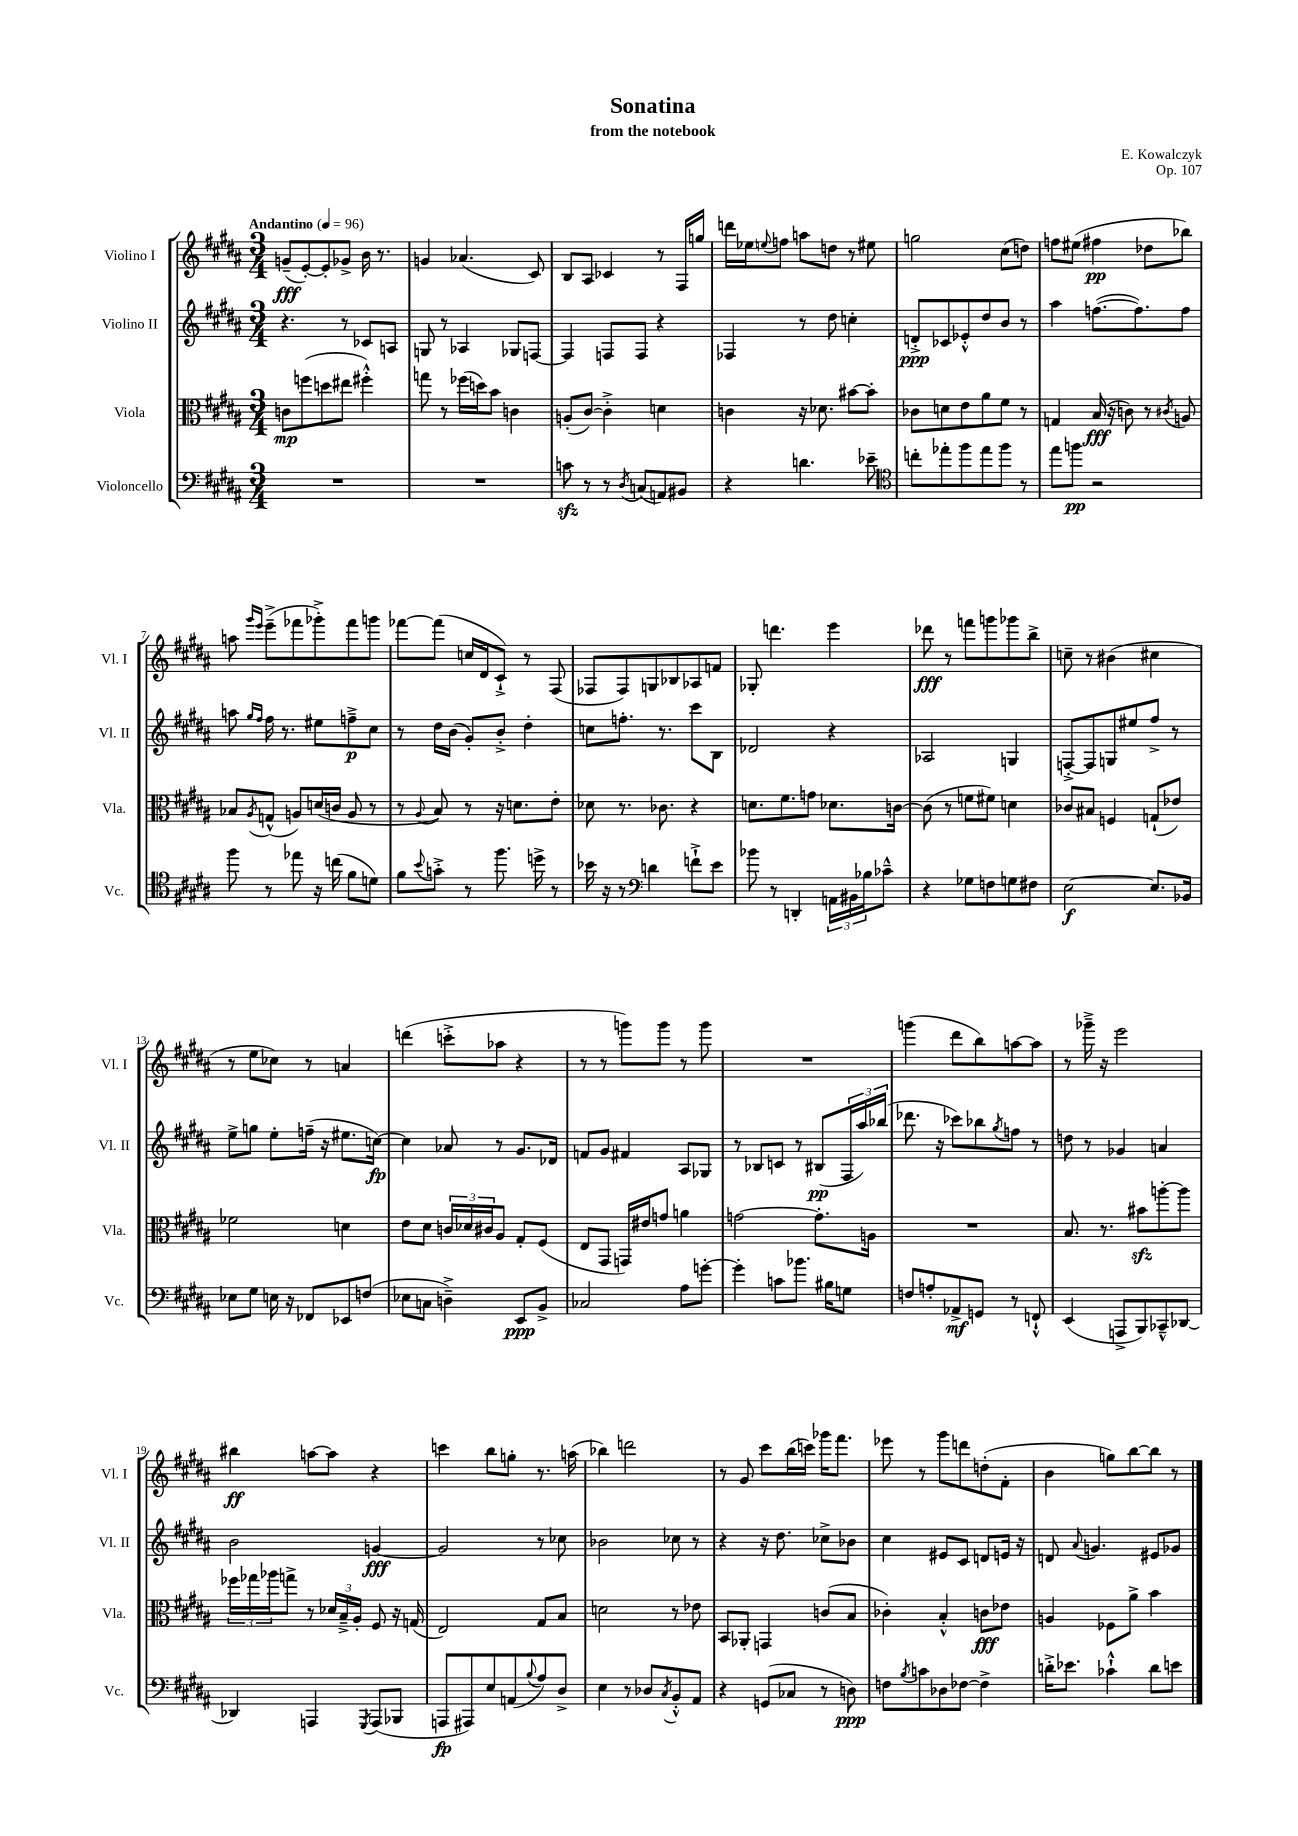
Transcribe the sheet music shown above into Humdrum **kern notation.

**kern	**kern	**kern	**kern
*staff4	*staff3	*staff2	*staff1
*clefF4	*clefC3	*clefG2	*clefG2
*k[f#c#g#d#a#]	*k[f#c#g#d#a#]	*k[f#c#g#d#a#]	*k[f#c#g#d#a#]
*M3/4	*M3/4	*M3/4	*M3/4
*MM96	*MM96	*MM96	*MM96
2.r	8c	4.r	(8g~
.	(8ff	.	[8e')
.	8dd	.	8e']
.	8ee#	8r	8g-^
.	4ff#'^^)	8c-	16b
.	.	.	8.r
.	.	8A	.
=	=	=	=
2.r	8gg	8G	4g
.	8r	8r	.
.	(16ff-	4A-	(4.a-
.	16dd)	.	.
.	8b	.	.
.	4c	8G-	.
.	.	[8F	8c#)
=	=	=	=
8c	(8A'	4F]	8B
8r	[8c#)	.	8A#
8r	4c#'^]	8F	4c-
8qD#	.	.	.
(8C	.	8F	.
8AA)	4d	4r	8r
8BB#	.	.	16F#
.	.	.	16gg
=	=	=	=
4r	4c	4F-	16ddd
.	.	.	16ee-
.	.	.	8qqee
.	.	.	8ff
4.d	16r	8r	8aa
.	8.d-	.	.
.	.	8dd#	8dd
.	[8b#	4cc'	8r
8e-~	8b#']	.	8ee#
=	=	=	=
*clefC4	*	*	*
8cc'	8c-	8d'^	2gg
8ee-'	8d	8c-	.
8ff#	8e	8e-'^^	.
8ee-	8a#	8dd#	.
8ff#	8f#	8b	(8cc#
8r	8r	8r	8dd)
=	=	=	=
8ee	4G	4aa#	8ff
8ff	.	.	(8ee#
2r	(16B	([8.ff	4ff#
.	16r	.	.
.	8c)	.	.
.	.	8.ff])	.
.	8r	.	8dd-
.	8qc#	.	.
.	8A	8ff	8bb-)
=	=	=	=
8ff#	8B-	8aa	8aa
.	.	16qqgg#	16qqggg#
.	8qA#	16qqff#	16qqeee
8r	(8G^^	16ff#	(8eee~^
.	.	8.r	.
8ee-	8A)	.	8fff-
16r	(16d	8ee#	8ggg-'^)
(16cc	16c	.	.
8f#	8A	8ff~^	8fff-
8d)	8r	8cc#	8ggg
=	=	=	=
8f#	8r	8r	[8fff-
8qqb	8qqA#	.	.
8g'^	8B)	16dd#	(8fff-]
.	.	(16b	.
8r	8r	8g#')	16cc
.	.	.	16d#
8.ff#	16r	8b'^	8c#`^)
.	8.d	.	.
.	.	4dd#'	8r
16dd^	.	.	.
8r	8e'	.	(8F#
=	=	=	=
16b-	8d-	8cc	8F-
16r	.	.	.
8r	8.r	8.ff'	8F-)
*clefF4	*	*	*
4d	.	.	8G
.	8.c-	8.r	.
.	.	.	8B-
8f`^	4r	8ccc#	8A-
8e	.	8B	8f
=	=	=	=
8b-	8.d	2d-	8G-'
8r	.	.	4.ddd
.	8.f#	.	.
4DD'	.	.	.
.	8g	.	.
24AA	8.d-	4r	4eee
24BB#	.	.	.
24B-	.	.	.
8c-~^^	.	.	.
.	[16c	.	.
=	=	=	=
4r	(8c]	2A-	8ddd-
.	8r	.	8r
8G-	8f	.	8fff
8F	8f#)	.	8ggg
8G	4d	4G	8ggg-
8F#	.	.	8bb^
=	=	=	=
[2E	8c-	[8F'^	8cc~
.	8B#	8F]	8r
.	4F	8G	(4b#
.	.	8ee#	.
8.E]	(8G`	8ff#^	4cc#
.	8e-)	8r	.
16BB-	.	.	.
=	=	=	=
8E-	2f-	8ee^	8r
8G#	.	8gg	8ee
16E	.	8ee'	8cc-)
16r	.	.	.
8FF-	.	(16ff~	8r
.	.	16r	.
8EE-	4d	8.ee#	4a
(8F	.	.	.
.	.	[16cc)	.
=	=	=	=
8E-	8e	4cc]	(4ddd
8C	8d#	.	.
4D~^)	24c	8a-	8ccc'^
.	24d-	.	.
.	24c#	.	.
.	8A#	8r	8aa-
8EE	8G#'	8.g#	4r
8BB^	(8F#	.	.
.	.	16d-	.
=	=	=	=
2C-	8E	8f	8r
.	8GG#	8g#	8r
.	16GG)	4f#	8ggg)
.	16e#	.	.
.	8g	.	8ggg
8A#	4a	8A#	8r
[8g'	.	8G-	8ggg
=	=	=	=
4g']	[2g	8r	2.r
.	.	8B-	.
8c	.	8c	.
8.b-	.	8r	.
.	8.g']	(8B#	.
16B#	.	.	.
8G	.	24F#	.
.	.	24aa#)	.
.	16A	.	.
.	.	(24bb-	.
=	=	=	=
8F	2.r	8.ddd-	(4ggg
8A'	.	.	.
.	.	16r	.
8AA-^	.	8ccc-)	8ddd#
8GG	.	8bb-	8bb)
.	.	8qgg#	.
8r	.	8ff	[8aa
8FF`^^	.	8r	8aa]
=	=	=	=
(4EE	8.B	8dd	8r
.	.	8r	16ggg-~^
.	8.r	.	16r
8AAA^	.	4g-	2eee
8BBB)	8b#	.	.
8CC-~^^	[8aa'	4a	.
[8DD-	8aa]	.	.
=	=	=	=
4DD-]	24ff-	2b	4bb#
.	24gg-	.	.
.	24aa-	.	.
.	8gg^	.	.
4AAA	8r	.	[8aa
.	24d-	.	8aa]
.	24B~^	.	.
.	24A#'	.	.
8qGGG#	.	.	.
(8AAA	8F#	[4g	4r
8BBB-	16r	.	.
.	(16G	.	.
=	=	=	=
8AAA	2E)	2g]	4ccc
8AAA#)	.	.	.
8E	.	.	8bb
(8AA	.	.	8gg'
8qqB	.	.	.
8A#)	8G#	8r	8.r
8D#^	8B	8cc-	.
.	.	.	(16aa
=	=	=	=
4E	2d	2b-	4bb-)
8r	.	.	2ddd
8D-	.	.	.
8qC#	.	.	.
8BB'^^	8r	8cc-	.
8AA#	8e-	8r	.
=	=	=	=
4r	8BB	4r	8r
.	8AA-'	.	8g#
(8GG	4GG	16r	8ccc#
.	.	8.dd#	.
8C-	.	.	(16bb
.	.	.	16ccc)
8r	(8c	8cc-^	16ggg-
.	.	.	8.fff#
8D)	8B	8b-	.
=	=	=	=
8F	4c-')	4cc#	8eee-
8qB	.	.	.
8c	.	.	8r
8D-	4B'^^	8e#	8ggg#
[8F-	.	8c#	8ddd
4F-^]	8c	8d	(8dd'
.	8e-	16e	8f#'
.	.	16r	.
=	=	=	=
16d'^	4A	8d	4b
8.e-	.	.	.
.	.	8qqa#	.
.	.	4.g	.
4c-`^^	8F-	.	8gg)
.	8a#^	.	[8bb
8d	4b	8e#	8bb]
8e	.	8g-	8r
==	==	==	==
*-	*-	*-	*-
